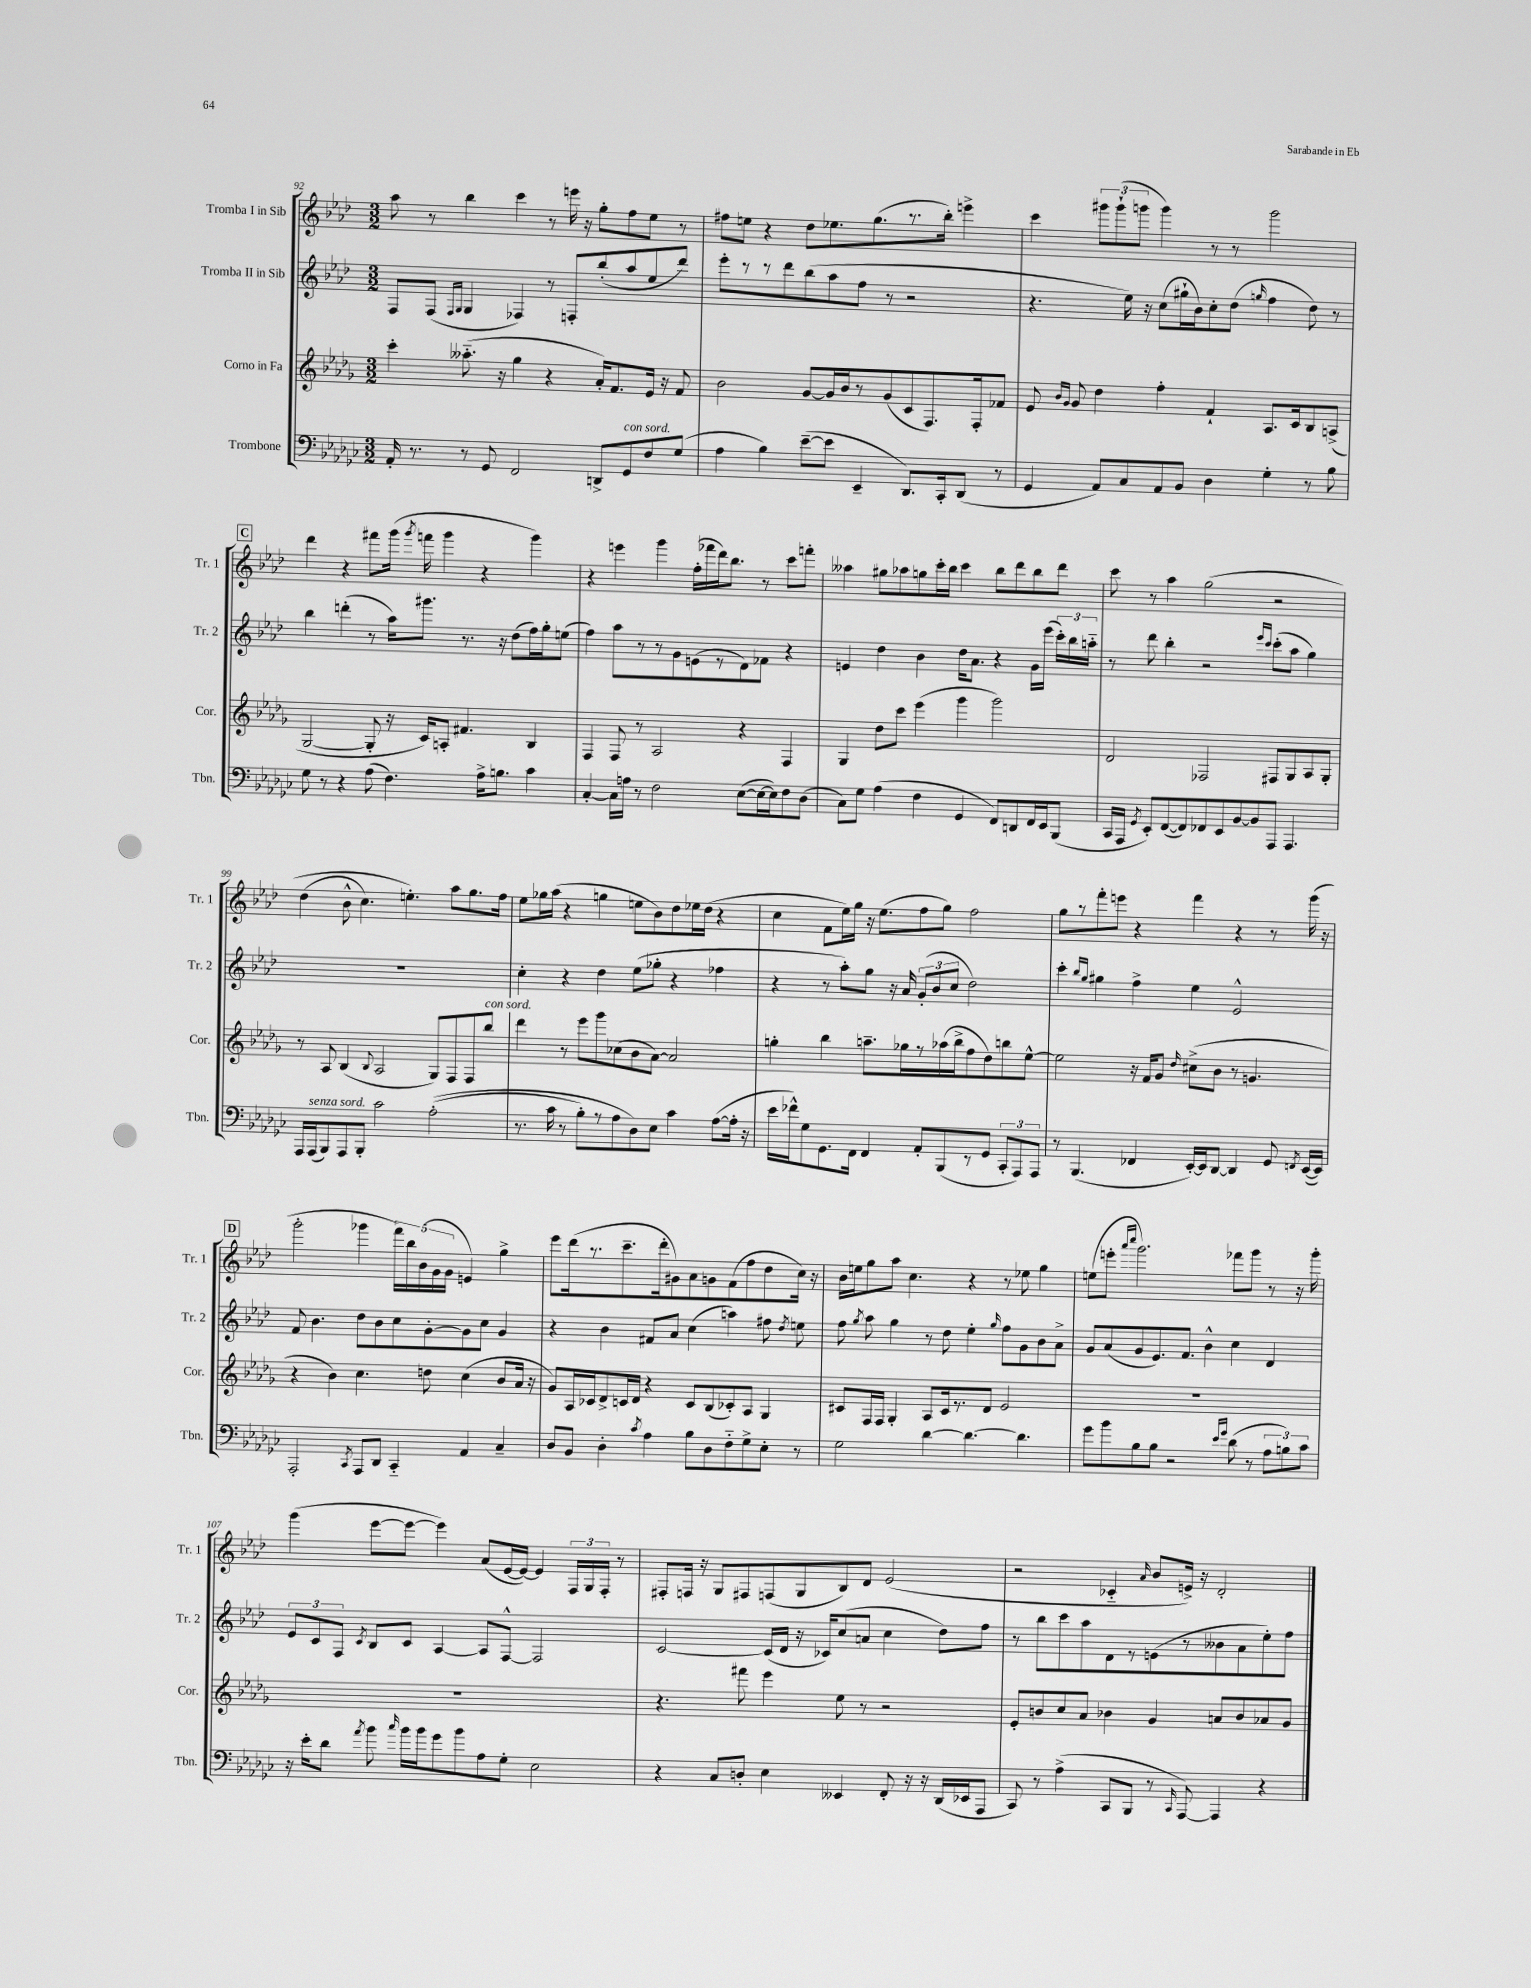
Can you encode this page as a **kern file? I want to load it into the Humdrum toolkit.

**kern	**kern	**kern	**kern
*staff4	*staff3	*staff2	*staff1
*clefF4	*clefG2	*clefG2	*clefG2
*k[b-e-a-d-g-c-]	*k[b-e-a-d-g-]	*k[b-e-a-d-]	*k[b-e-a-d-]
*M3/2	*M3/2	*M3/2	*M3/2
16AA-'	4ccc'	8F	8aa-
8.r	.	.	.
.	.	(8F	8r
.	.	16qqF	.
.	.	16qqG	.
8r	(8.aa--'~	4G	4bb-
8GG-	.	.	.
.	16r	.	.
2FF	4gg-	4F-)	4ccc
.	4r	8r	8r
.	.	8F'	16eee
.	.	.	16r
8DD^	16a-')	(8bb-'	8gg'
.	8.f	.	.
8GG-	.	8aa-	8ff
8F	16e-	8ee-	8ee-
.	16r	.	.
(8G-	8f	8ddd-)	8r
=	=	=	=
4A-	2b-	8eee-'	8ff#
.	.	8r	8ee
4B-)	.	8r	4r
.	.	8ddd-	.
([8e-~	[8g-	(8bb-	8dd-
8e-]	16g-]	8aa-	8.ee-
.	16b-	.	.
4EE-~	8r	8ff	.
.	.	.	(8.gg
.	(8g-	8r	.
8.DD-)	8c	2r	8.r
.	8.F)	.	.
16CC-'	.	.	16bb-')
(8DD-	.	.	4eee^
.	16F'	.	.
8r	8f-	.	.
=	=	=	=
4GG-	8e-	4.r	4ccc
.	16qqb-	.	.
.	16qqg-	.	.
.	8g-	.	.
8AA-)	4dd-	.	12ggg#
.	.	.	(12ggg#`
8C-	.	16ee-)	.
.	.	.	12ggg
.	.	16r	.
8AA-	4ff'	(8cc	4ggg)
8BB-	.	16gg#`	.
.	.	16b-)	.
4D-	4f`	8cc'	8r
.	.	(8dd-	8r
.	.	16qqgg	.
4G-'	8.A-	4ff	2ggg
.	16c	.	.
8r	8B-	8dd-)	.
8B-	(8A^	8r	.
=	=	=	=
8G-	[2G-	4bb-	4ddd-
8r	.	.	.
4r	.	(4ddd'	4r
(8A-	8G-']	8r	8fff#
4.F)	16r	16aa-)	(16ggg
.	.	.	8qggg
.	16c)	8.ggg#	16fff
.	8A'	.	4ggg
.	4.f#	8.r	.
16A-^	.	.	4r
8.B	.	16r	.
.	.	(8dd-	.
4c-	4B-	16ff)	4ggg)
.	.	16gg'	.
.	.	(8ee	.
=	=	=	=
[4C-'	4F	4ff)	4r
16C-]	8F	8aa-	4eee
16A	.	.	.
8r	8r	8r	.
2F	2A-	8r	4ggg
.	.	8g	.
.	.	(8e	(16ff'
.	.	.	16fff-
.	.	8r	16ddd-)
.	.	.	8.bb-
([8E-	4r	8d-)	.
16E-_	.	8f-	8r
16E-])	.	.	.
8F	4F	4r	8ccc
(8D-	.	.	8fff'
=	=	=	=
8C-)	4G-	4e	4aa--
8G-	.	.	.
(4A-	8dd-	4dd-	8gg#
.	8ccc	.	8aa-
4F	(4eee-	4b-	8gg
.	.	.	16ccc'
.	.	.	16bb-
4GG-	4ggg-	16dd-	4ccc
.	.	8.a-	.
8FF)	2ggg-)	4r	8bb-
8DD	.	.	8ddd-
16FF	.	16g	8bb-
16EE-	.	(16eee-	.
(8BBB-	.	24ccc')	8ddd-
.	.	24bb-	.
.	.	24aa'~	.
=	=	=	=
16CC-	2d-	8r	8ccc
16AAA-	.	.	.
8qGG-	.	.	.
8EE-')	.	8ddd-	8r
([8FF	.	4bb-'	4aa-
8FF])	.	.	.
8FF-	2F-	2r	&(2gg
8EE-	.	.	.
[8BB-	.	.	.
8BB-]	.	.	.
.	.	16qqeee-	.
.	.	16qqccc	.
8AAA-	8F#	(8ccc'	2r
4.AAA-	8G-	8aa-	.
.	8A-	4gg)	.
.	8G-'	.	.
=	=	=	=
16AAA-	8r	1.r	(4dd-
(16AAA-	.	.	.
8BBB-)	8A-	.	.
8AAA-	(4B-	.	8b-^^
8BBB-'	.	.	4.cc)
.	8qqB-	.	.
2c-	2A-	.	.
.	.	.	4.ee'&)
&((2A-'	8G-)	.	.
.	8F	.	8aa-
.	8F	.	8.gg
.	8bb-	.	.
.	.	.	16ff
=	=	=	=
8.r	4ddd-	4cc'	8ee-
.	.	.	16gg-
16c-	.	.	(16aa-
8r	8r	4r	4r
8B-')	8eee-	.	.
8r	8ggg-	4dd-	4gg
8A-	(8cc-	.	.
8D-&)	8b-	(8ee-	8ee
8E-	[8a-)	8gg-'	8b-)
4c-	2a-]	4r	8dd-
.	.	.	16ee-
.	.	.	(16dd-
([8A-	.	4ff-	4r
16A-']	.	.	.
16r	.	.	.
=	=	=	=
16e-	4gg'	4r	4cc
16f-^^)	.	.	.
8G-	.	.	.
8.GG-	4bb-	8r	8f
.	.	8aa-')	16ee-)
16FF	.	.	16gg
4FF	8.aa~	8gg	16r
.	.	.	(8.ee-
.	.	16r	.
.	16gg-	16a-	.
8AA-'	8r	(12g'	8ff
.	.	12b-	.
(8BBB-	(16aa-	.	8gg)
.	.	12cc	.
.	16bb-^	.	.
8r	8ff	2dd-)	2ff
8GG-	8dd-)	.	.
12CC-'	8bb	.	.
12AAA-)	.	.	.
.	[8ee-^^	.	.
12AAA-	.	.	.
=	=	=	=
8r	2ee-]	4ccc'	8gg
(4.BBB-	.	.	8r
.	.	16qqbb-	.
.	.	16qqgg	.
.	.	4gg#	8fff'
.	.	.	8eee
4FF-	16r	4ff^	4r
.	16f	.	.
.	8g-	.	.
.	16qqdd-	.	.
[16EE-')	(8cc#^	4ee-	4fff
16EE-]	.	.	.
[8DD-	8b-	.	.
4DD-]	8r	2e-^^	4r
.	4.g	.	.
8GG-	.	.	8r
8qFF	.	.	.
([16EE-	.	.	(16ggg
16EE-])	.	.	16r
=	=	=	=
2AAA-'	4r	8f	2ggg'
.	.	4.b-	.
.	4b-)	.	.
8qCC-	.	.	.
8AAA-	4.cc	8dd-	4ggg-
8DD-	.	8b-	.
4CC-'~	.	8cc	20fff)
.	.	.	20bb-
.	.	.	(20b-
.	8dd	[8g'	.
.	.	.	20g
.	.	.	20g
4AA-	(4cc	8g]	4e)
.	.	8cc	.
4C-~	8b-	4g	4gg^
.	16a-	.	.
.	16r	.	.
=	=	=	=
8D-	8g-)	4r	8eee-
8BB-	16A-	.	(16ddd-
.	16c-	.	8.r
4D-'	8d-^	4b-	.
.	16c	.	8.ccc~
.	16d-	.	.
8qc-	.	.	.
4A-	4r	8f#	.
.	.	.	16ddd-'
.	.	8a-	8g#)
8B-	8c	(4cc	8a-
8D-	(8B-	.	8g
8F'~	8c-')	4aa)	(8f
8G-^	8A-	.	8ff
8E-'	4G-	8ff#	8dd-
.	.	8qdd-	.
8r	.	8ee	16cc)
.	.	.	16r
=	=	=	=
2G-	8c#	8ff	16b-
.	.	.	16ee
.	.	8qgg	.
.	16F	8aa-	8gg
.	16F	.	.
.	4G-'	4gg	8aa-
.	.	.	4.cc
[4d-	8A-	8r	.
.	16c#	8dd-	.
.	8.r	.	.
4.d-_	.	4ee-'	4r
.	8d-	.	.
.	.	16qqgg	.
.	2e-	8ff	8r
4.d-]	.	8g	8ee-
.	.	8b-	4gg
.	.	8a-^	.
=	=	=	=
8g-	1.r	8g	(8ee
8b-	.	(8a-	8eee'
.	.	.	16qqaaa-
.	.	.	16qqcccc
8B-	.	8g	2.ggg)
8B-	.	8.e-)	.
2r	.	.	.
.	.	8.f	.
.	.	4b-^^	.
16qqe-	.	.	.
16qqg-	.	.	.
(8d-	.	4cc	8fff-
8r	.	.	8ggg
12A-	.	4d-	8r
12B)	.	.	.
.	.	.	16r
12c-	.	.	.
.	.	.	16ggg'
=	=	=	=
16r	1.r	12e-	(4ggg
16e-'	.	.	.
.	.	12c	.
8d-	.	.	.
.	.	12F	.
8qa-	.	8qc	.
8b-	.	8B-	[8eee-
16qqcc-	.	.	.
16b-	.	8c	8eee-_
16b-	.	.	.
8g-	.	[4A-	4eee-])
8b-	.	.	.
8A-	.	8A-]	(8a-
8G-'	.	[8F^^	[16e-
.	.	.	16e-_)
2E-	.	2F]	4e-]
.	.	.	24F
.	.	.	24G
.	.	.	24F'
.	.	.	8r
=	=	=	=
4r	4.r	[2c	8F#'
.	.	.	16F
.	.	.	16r
8C-	.	.	8G
8D'	8fff#	.	8F#
4E-	4eee-	(16c]	(8F
.	.	16d-	.
.	.	16r	8G
.	.	16c-)	.
4EE--	8ee-	(8cc	8B-)
.	8r	8a	8d-
8FF'	2r	4cc	(2e-
16r	.	.	.
16r	.	.	.
(16DD-	.	8dd-)	.
16EE-	.	.	.
8AAA-	.	8ff	.
=	=	=	=
8CC-)	8e-'	8r	2r
8r	8b	8bb-	.
(4A-^	8cc	8ccc	.
.	8a-	8aa-	.
8CC-	4b-	8d-	4c-'~
8BBB-	.	8r	.
.	.	.	16qqa-
8r	4g-	(8e	8b-
16qqCC-	.	.	.
[8AAA-)	.	8r	16e^)
.	.	.	16r
4AAA-]	8a	8b--	2d-'
.	8b-	8a-	.
4r	8a-	8ee-')	.
.	8g-	8ff	.
==	==	==	==
*-	*-	*-	*-
